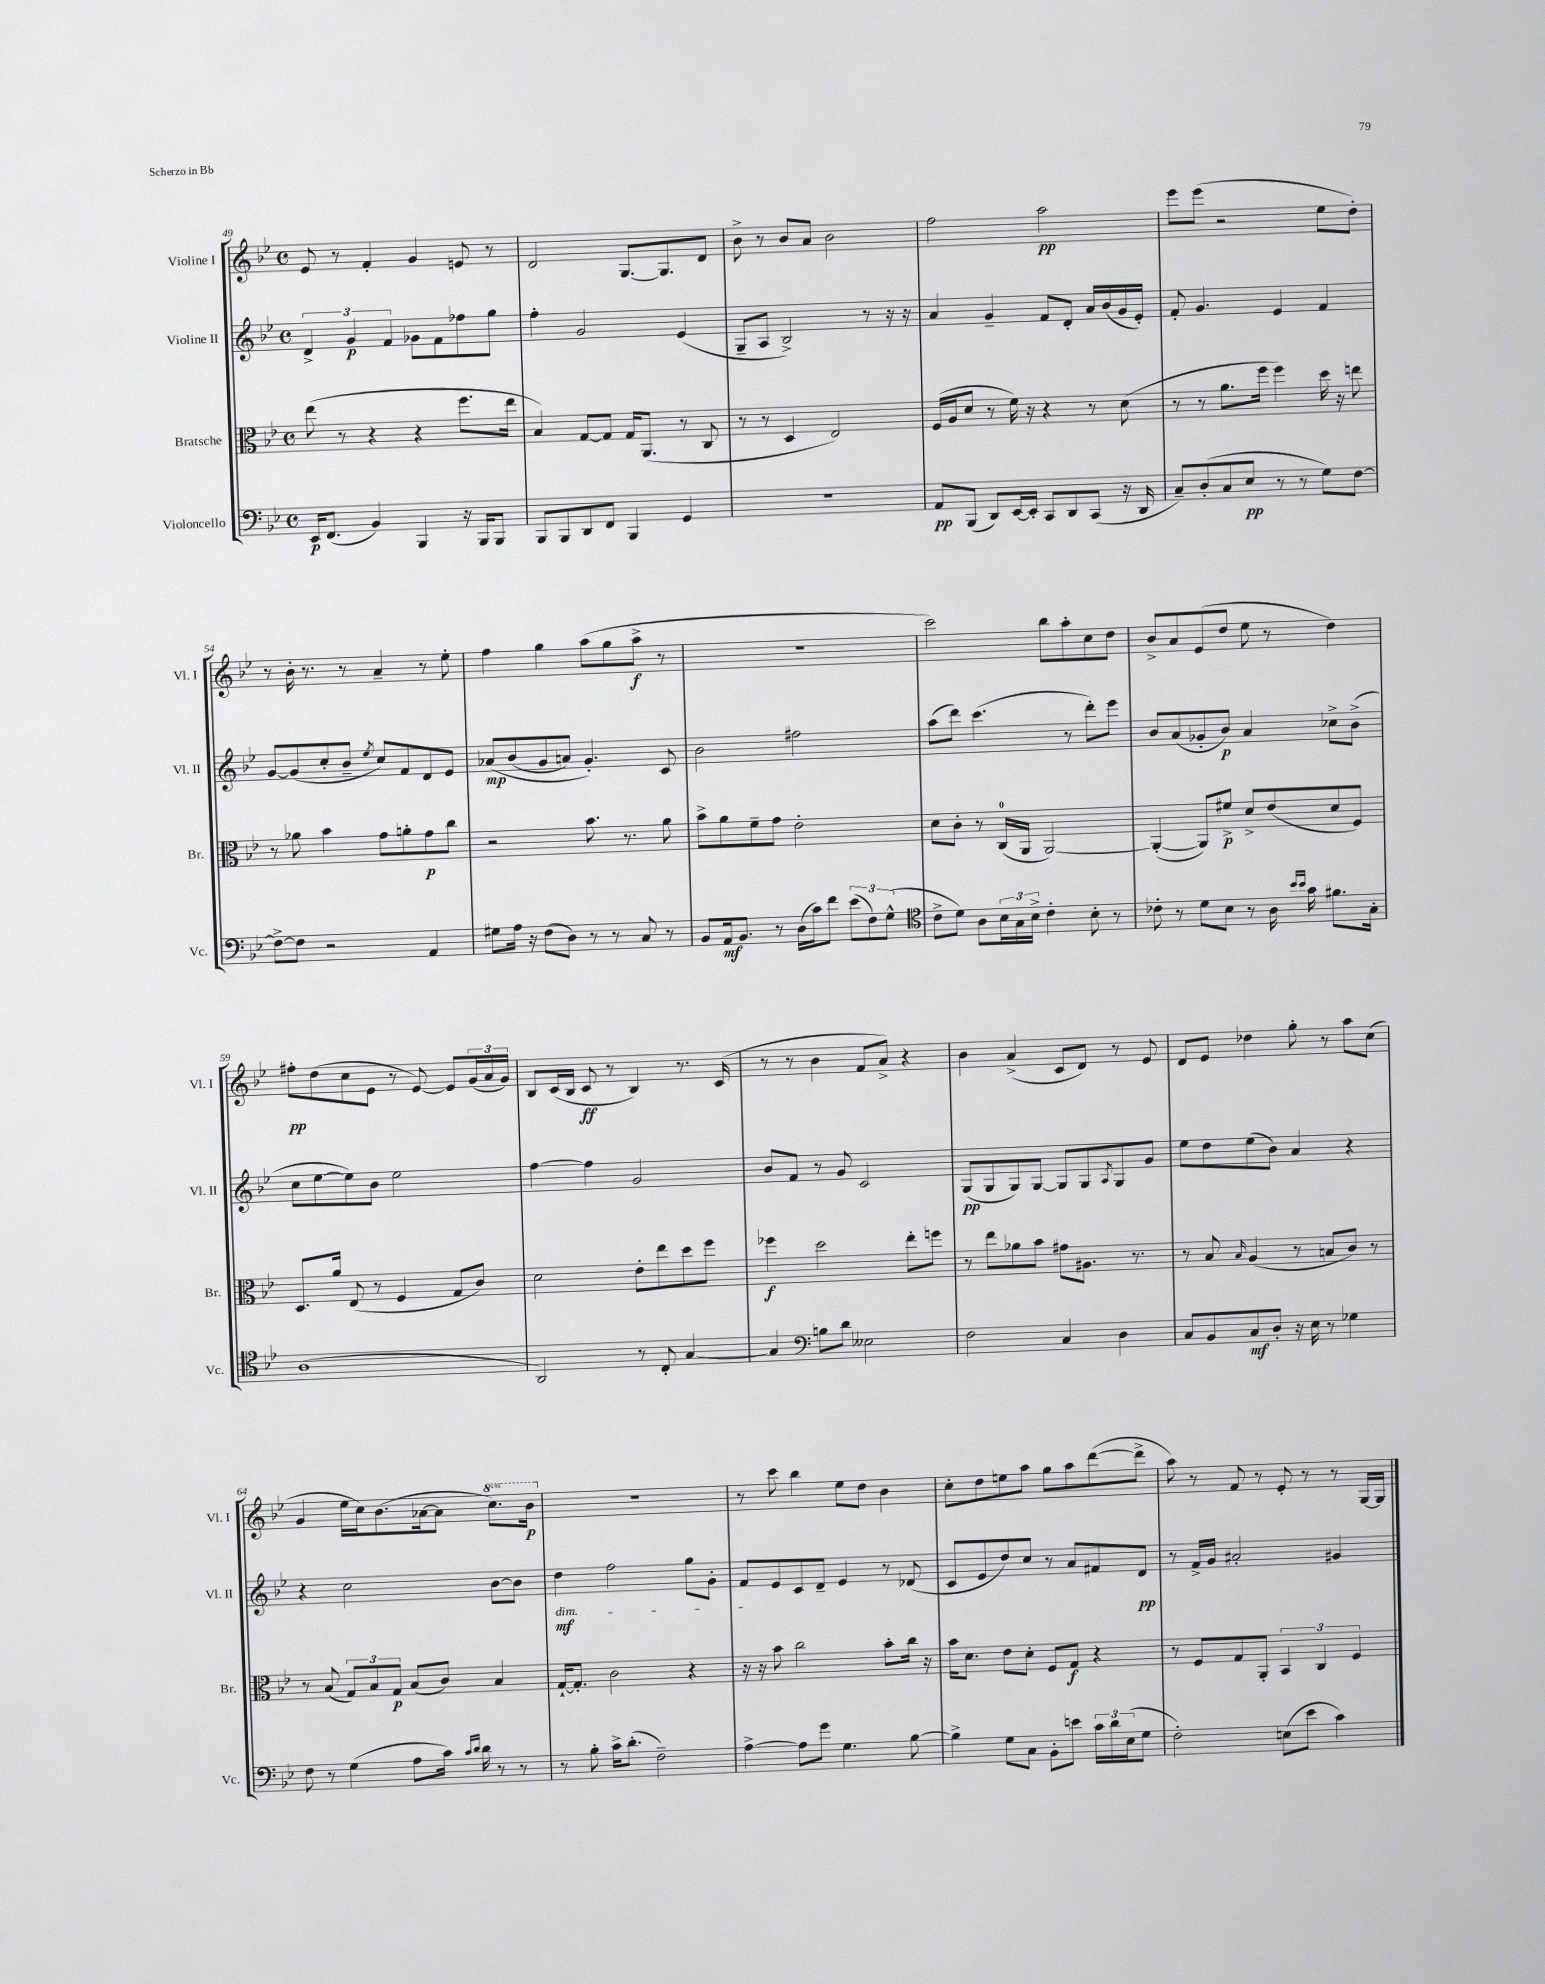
<<
\new StaffGroup <<
\new Staff = "s0" \with { instrumentName = "Violine I" shortInstrumentName = "Vl. I" } {
    \clef treble \key bes \major \defaultTimeSignature \time 4/4 \set Staff.ottavationMarkups = #ottavation-simple-ordinals
    ees'8 r8 f'4-. g'4 e'8 r8 |
    d'2 g8.~ g8. d'8 |
    bes'8-> r8 bes'8 a'8 bes'2 |
    f''2 a''2\pp |
    ees'''8 ees'''8( r2 ees''8 d''8-.) |
    r8 bes'16-. r8. r8 a'4-- r8 ees''8-. |
    f''4 g''4 a''8( g''8 a''8->\f r8 |
    R1 |
    c'''2) bes''8 a''8-. c''8 d''8 |
    bes'8-> a'8 ees'8( d''8 ees''8 r8 d''4) |
    fis''8-.\pp d''8( c''8 ees'8 r8 ees'8~) ees'8 \tuplet 3/2 { g'16( a'16 g'16) } |
    bes8 c'16( bes16 c'8\ff r8 bes4) r8. c'16( |
    r8 r8 bes'4 f'8 a'8->) r4 |
    bes'4 a'4->( c'8 d'8) r8 ees'8 |
    d'8 ees'8 des''4 g''8-. r8 a''8 c''8( |
    g'4 ees''16 c''16) bes'8.( aes'16~ aes'8 \ottava #1 c'''8.) bes''16\p \ottava #0 |
    R1 |
    r8 c'''8 bes''4 ees''8 d''8 bes'4 |
    c''8-. d''8 e''8 a''8 g''8 a''8 d'''8~( d'''8-> |
    a''8) r8 f'8 r8 ees'8-. r8 r8 g16~ g16 \bar "|." |
}
\new Staff = "s1" \with { instrumentName = "Violine II" shortInstrumentName = "Vl. II" } {
    \clef treble \key bes \major \defaultTimeSignature \time 4/4
    \tuplet 3/2 { d'4-> g'4\p f'4 } ges'8 f'8 fes''8 g''8 |
    f''4-. g'2 ees'4( |
    g8-- a8 bes2->) r8 r16 r16 |
    a'4 g'4-- f'8 d'8-. a'16 bes'16( g'16 ees'16-.) |
    f'8-. g'4. ees'4 f'4 |
    g'8~ g'8( c''8-. bes'8-- \acciaccatura { ees''8 } c''8) f'8 d'8 ees'8 |
    aes'8\mp\( bes'8( g'8 a'8) g'4.-.\) c'8 |
    bes'2 fis''2 |
    a''8( d'''8) c'''4.( r8 d'''8-.) ees'''8 |
    bes'8 a'8( ges'8-. bes'8\p) a'4 ces''8-> bes'8->( |
    c''8 ees''8~ ees''8) bes'8 ees''2 |
    f''4~ f''4 g'2 |
    bes'8 f'8 r8 g'8 c'2 |
    g8\pp( g8 g8) g8~ g8 g8 \acciaccatura { a8 } g8 g'8 |
    ees''8 d''8 ees''8( bes'8) a'4 r4 |
    r4 c''2 bes'8~ bes'8 |
    d''4\mf\dim f''2 g''8 g'8-. |
    f'8\! ees'8 c'8 d'8-- ees'4 r8 des'8( |
    c'8 ees'8 d''8) c''8 r8 a'8 fis'8 d'8\pp |
    r8 f'16-> g'16 ais'2-. gis'4 \bar "|." |
}
\new Staff = "s2" \with { instrumentName = "Bratsche" shortInstrumentName = "Br." } {
    \clef alto \key bes \major \defaultTimeSignature \time 4/4
    ees''8( r8 r4 r4 f''8. ees''16 |
    bes4) g8~ g8 g16 a,8.( r8 c8 |
    r8 r8 d4 ees2) |
    f16( a16 d'8 r8 f'16) r16 r4 r8 d'8( |
    r8 r8 a'8. f''16 f''4) d''16 r16 e''8 |
    r8 aes'8 bes'4 g'8 a'8-. g'8\p c''8 |
    r2 bes'8. r8. a'8 |
    bes'8-> a'8 f'8-- g'8 ees'2-. |
    d'8 c'8-. r8 c16-0( a,16 a,2~) |
    a,4~-.( a,8) fis'8->\p d'8-> ees'8( d'8 f8) |
    d8. a'16 ees8( r8 f4 g8 c'8) |
    d'2 ees'8-. ees''8 d''8 f''8 |
    fes''4\f d''2 ees''8-. f''8 |
    r8 ees''8 aes'8 bes'8 gis'8 ais8. r8. |
    r8 bes8 \grace { bes16 } a4( r8 b8 c'8) r8 |
    r8 bes8( \tuplet 3/2 { g8) bes8 g8\p } bes8( c'8) bes4 |
    g16~-! g8.-. c'2 r4 |
    r16 r16 bes'8 c''2 bes'8-. c''16 r16 |
    bes'16 d'8. ees'8 d'8-. f8 g8\f r4 |
    r8 f8 g8 a,8-. \tuplet 3/2 { bes,4 c4 f4 } \bar "|." |
}
\new Staff = "s3" \with { instrumentName = "Violoncello" shortInstrumentName = "Vc." } {
    \clef bass \key bes \major \defaultTimeSignature \time 4/4
    ees,16\p f,8.( bes,4) bes,,4 r16 bes,,16 bes,,8 |
    bes,,8 bes,,8 d,8 f,8 bes,,4 g,4 |
    R1 |
    a,8\pp bes,,8( d,8) ees,16~ ees,16-. c,8 d,8 c,8( r16 d,16 |
    c8--) d8-.( c8 ees8\pp r8 r8 g8) f8~ |
    f8~-> f8 r2 a,4 |
    gis8 a16 r16 f8( d8) r8 r8 c8 r8 |
    bes,8 a,16\mf bes,8. r8 d16( c'16) f'8 \tuplet 3/2 { ees'8( f8) g8-^( } |
    \clef tenor c'8-> d'8) a8 \tuplet 3/2 { bes16 g16 bes16-> } c'4-. bes8-. r8 |
    ces'8-. r8 d'8 bes8 r8 a16 \grace { bes'16 bes'16 } g'16 fis'8. g16-. |
    a1( |
    a,2) r8 c8-. g4~ |
    g4 \clef bass b8 d'8 eeses2 |
    f2 c4 d4 |
    c8 bes,8 c8\mf d8-. r16 ees16 r8 ges4 |
    f8 r8 g4( a8 c'16) \grace { c'16 d'16 } d'16 r8 r8 |
    r8 bes8-. c'16-> d'8.-.( f2--) |
    a4~-> a8 g'8 g4. bes8~ |
    bes4-> g8 c8 bes,8-. e'8 \tuplet 3/2 { c'16 d'16 ees16( } g8 |
    f2-.) e8( ees'8 c'4) \bar "|." |
}
>>
>>
\layout { \context { \Score currentBarNumber = #49 } }
